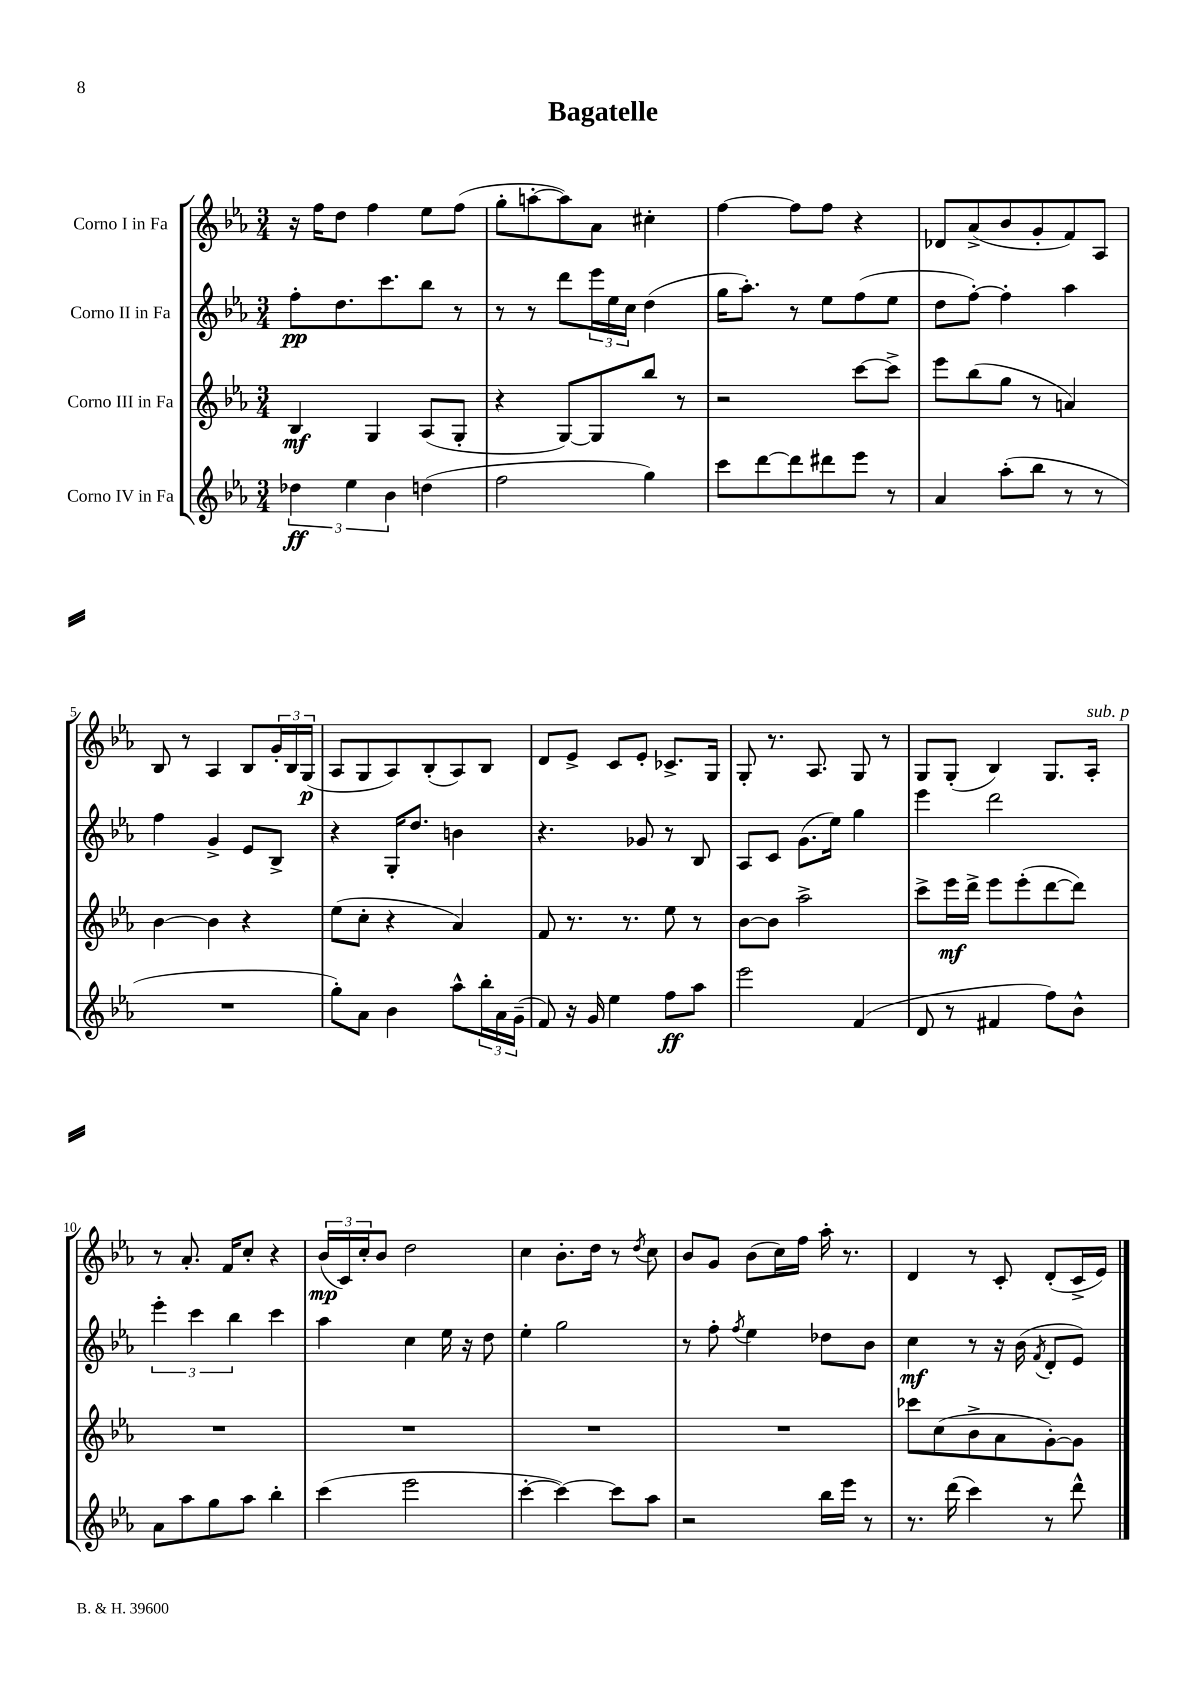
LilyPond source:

\header { title = "Bagatelle" }
<<
\new StaffGroup <<
\new Staff = "s0" \with { instrumentName = "Corno I in Fa" } {
    \clef treble \key ees \major \numericTimeSignature \time 3/4
    r16 f''16 d''8 f''4 ees''8 f''8( |
    g''8-. a''8~-. a''8) aes'8 cis''4-. |
    f''4~ f''8 f''8 r4 |
    des'8 aes'8->( bes'8 g'8-. f'8) aes8 |
    bes8 r8 aes4 bes8 \tuplet 3/2 { g'16-. bes16 g16\p( } |
    aes8 g8 aes8) bes8-.( aes8) bes8 |
    d'8 ees'8-> c'8 ees'8-. ces'8.-> g16 |
    g8-. r8. aes8. g8 r8 |
    g8 g8-.( bes4) g8. aes16-.^\markup { \italic "sub. p" } |
    r8 aes'8.-. f'16 c''8-. r4 |
    \tuplet 3/2 { bes'16\mp( c'16) c''16-. } bes'8 d''2 |
    c''4 bes'8.-. d''16 r8 \acciaccatura { d''8 } c''8 |
    bes'8 g'8 bes'8( c''16) f''16 aes''16-. r8. |
    d'4 r8 c'8-. d'8-.( c'16-> ees'16) \bar "|." |
}
\new Staff = "s1" \with { instrumentName = "Corno II in Fa" } {
    \clef treble \key ees \major \numericTimeSignature \time 3/4
    f''8-.\pp d''8. c'''8. bes''8 r8 |
    r8 r8 d'''8 \tuplet 3/2 { ees'''16 ees''16 c''16 } d''4( |
    g''16 aes''8.-.) r8 ees''8 f''8( ees''8 |
    d''8 f''8~-.) f''4-. aes''4 |
    f''4 g'4-> ees'8 bes8-> |
    r4 g16-. d''8. b'4 |
    r4. ges'8 r8 bes8 |
    aes8 c'8 g'8.( ees''16) g''4 |
    ees'''4 d'''2 |
    \tuplet 3/2 { ees'''4-. c'''4 bes''4 } c'''4 |
    aes''4 c''4 ees''16 r16 d''8 |
    ees''4-. g''2 |
    r8 f''8-. \acciaccatura { f''8 } ees''4 des''8 bes'8 |
    c''4\mf r8 r16 bes'16( \acciaccatura { f'8 } d'8-. ees'8) \bar "|." |
}
\new Staff = "s2" \with { instrumentName = "Corno III in Fa" } {
    \clef treble \key ees \major \numericTimeSignature \time 3/4
    bes4\mf g4 aes8( g8-. |
    r4 g8~) g8 bes''8 r8 |
    r2 c'''8~ c'''8-> |
    ees'''8 bes''8( g''8 r8 a'4) |
    bes'4~ bes'4 r4 |
    ees''8( c''8-. r4 aes'4) |
    f'8 r8. r8. ees''8 r8 |
    bes'8~ bes'8 aes''2-> |
    c'''8-> ees'''16\mf d'''16-> ees'''8 ees'''8-.( d'''8~ d'''8) |
    R2. |
    R2. |
    R2. |
    R2. |
    ces'''8 c''8( bes'8-> aes'8 g'8~-.) g'8 \bar "|." |
}
\new Staff = "s3" \with { instrumentName = "Corno IV in Fa" } {
    \clef treble \key ees \major \numericTimeSignature \time 3/4
    \tuplet 3/2 { des''4\ff ees''4 bes'4 } d''4( |
    f''2 g''4) |
    c'''8 d'''8~ d'''8 dis'''8 ees'''8 r8 |
    aes'4 aes''8-.( bes''8 r8 r8 |
    R2. |
    g''8-.) aes'8 bes'4 aes''8-^ \tuplet 3/2 { bes''16-. aes'16 g'16--( } |
    f'8) r16 g'16 ees''4 f''8\ff aes''8 |
    ees'''2 f'4( |
    d'8 r8 fis'4 f''8) bes'8-^ |
    aes'8 aes''8 g''8 aes''8 bes''4-. |
    c'''4( ees'''2 |
    c'''4~-. c'''4~) c'''8 aes''8 |
    r2 bes''16 ees'''16 r8 |
    r8. d'''16( c'''4) r8 d'''8-^ \bar "|." |
}
>>
>>
